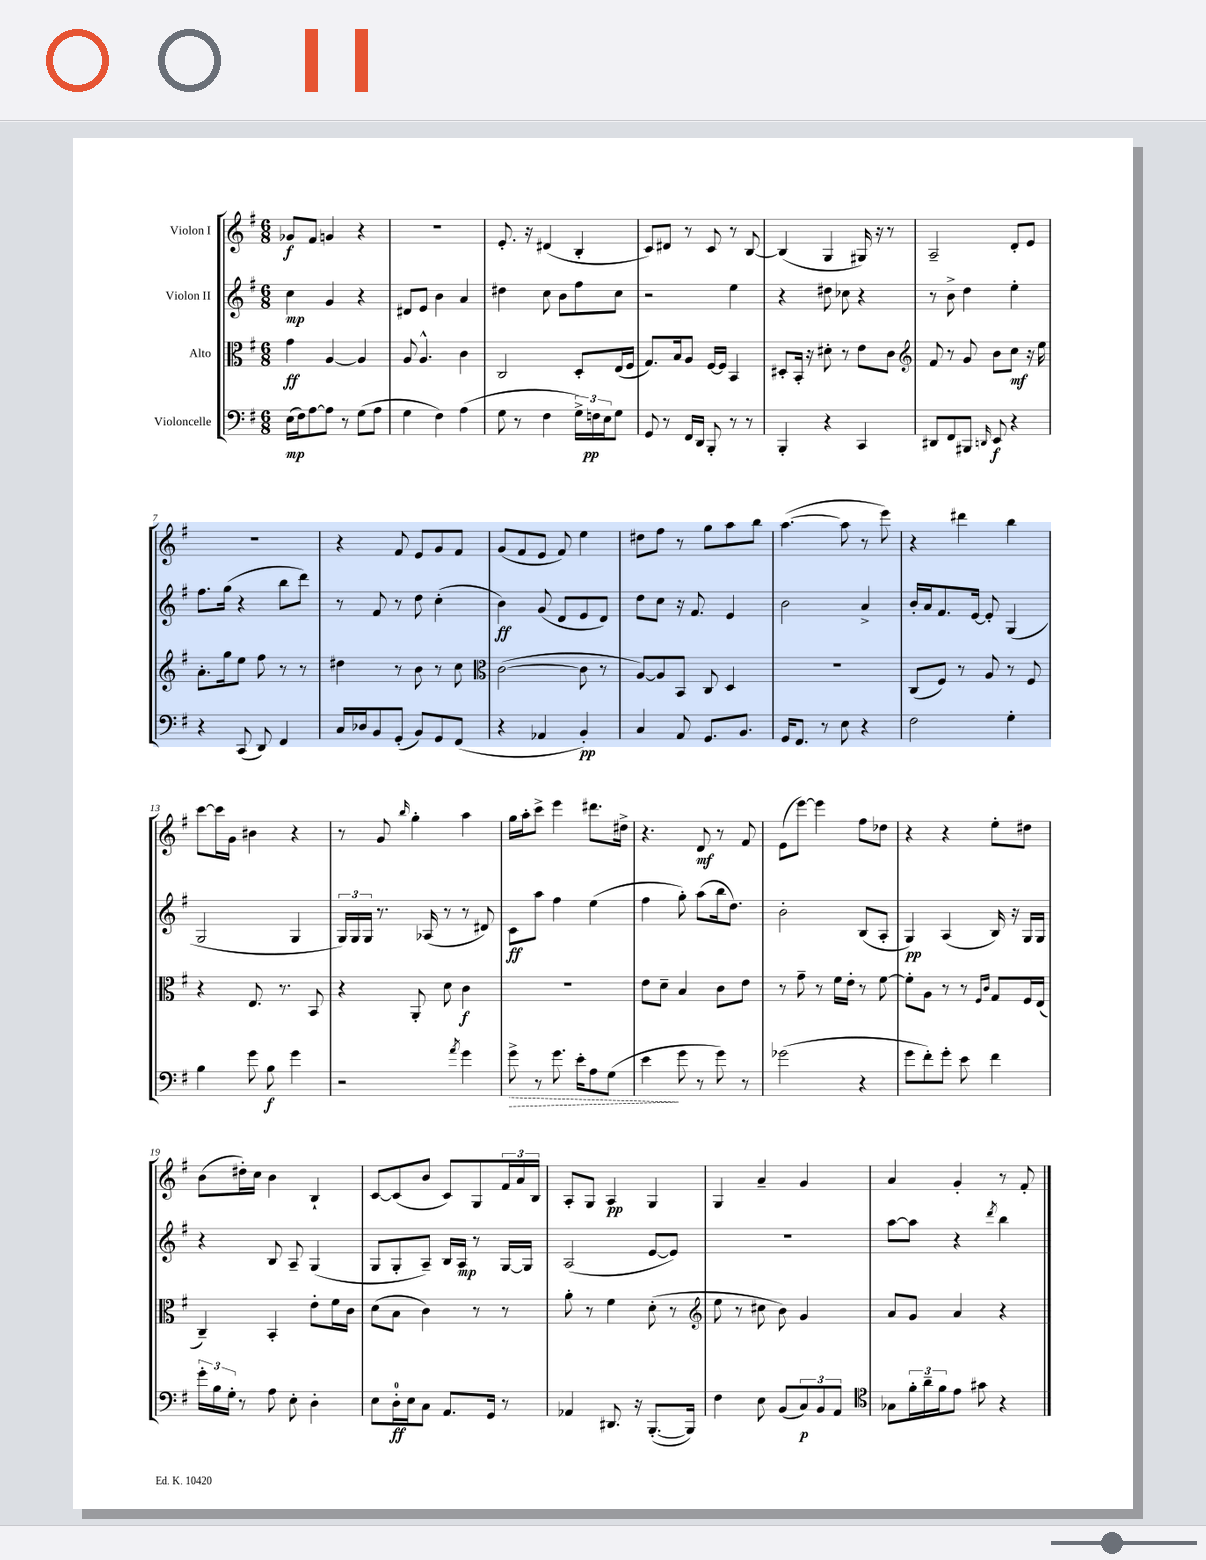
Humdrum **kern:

**kern	**dynam	**kern	**dynam	**kern	**dynam	**kern	**dynam
*part4	*part4	*part3	*part3	*part2	*part2	*part1	*part1
*staff4	*staff4	*staff3	*staff3	*staff2	*staff2	*staff1	*staff1
*I"Violoncelle	*	*I"Alto	*	*I"Violon II	*	*I"Violon I	*
*clefF4	*	*clefC3	*	*clefG2	*	*clefG2	*
*k[f#]	*	*k[f#]	*	*k[f#]	*	*k[f#]	*
*M6/8	*	*M6/8	*	*M6/8	*	*M6/8	*
=1	=1	=1	=1	=1	=1	=1	=1
(16E\LL	mp	4g\	ff	4cc\	mp	8g-X/L	f
16F#\J)	.	.	.	.	.	.	.
[8A\	.	.	.	.	.	8f#/J	.
8A\J]	.	[4A/	.	4g/	.	4gn/	.
8r	.	.	.	.	.	.	.
(8G\L	.	4A/]	.	4r	.	4r	.
8A\J	.	.	.	.	.	.	.
=2	=2	=2	=2	=2	=2	=2	=2
4G\	.	8A/	.	8d#X/L	.	2.r	.
.	.	4.A^^/	.	8e/J	.	.	.
4F#\)	.	.	.	4b\	.	.	.
(4A\	.	4c\	.	4a/	.	.	.
=3	=3	=3	=3	=3	=3	=3	=3
8G\	.	2C/	.	4dd#X\	.	8.e'/	.
8r	.	.	.	.	.	.	.
.	.	.	.	.	.	16r	.
4F#\	.	.	.	8cc\	.	(4d#X/	.
.	.	.	.	8b\L	.	.	.
24G^\LL)	.	8D'/L	.	8ff#\	.	4B'/	.
24Fn\	pp	.	.	.	.	.	.
24E\J	.	.	.	.	.	.	.
8G\J	.	(16E/L	.	8cc\J	.	.	.
.	.	16F#/JJ	.	.	.	.	.
=4	=4	=4	=4	=4	=4	=4	=4
8GG/	.	8.G/L)	.	2r	.	8c/L)	.
8r	.	.	.	.	.	8d#X/J	.
.	.	16B/k	.	.	.	.	.
16FF#/LL	.	8A/J	.	.	.	8r	.
16DD/JJ	.	.	.	.	.	.	.
8BBB'/	.	[16F#/LL	.	.	.	8c/	.
.	.	16F#/JJ]	.	.	.	.	.
8r	.	4BB/	.	4ee\	.	8r	.
8r	.	.	.	.	.	[8B/	.
=5	=5	=5	=5	=5	=5	=5	=5
4BBB'/	.	8D#X'/L	.	4r	.	(4B/]	.
.	.	16BB'/Jk	.	.	.	.	.
.	.	16r	.	.	.	.	.
4r	.	8d#X'\	.	8dd#X\	.	4G/	.
.	.	8r	.	8cc-X\	.	.	.
4CC/	.	8e\L	.	4r	.	16G#X/)	.
.	.	.	.	.	.	16r	.
.	.	8c\J	.	.	.	8r	.
=6	=6	=6	=6	=6	=6	=6	=6
*	*	*clefG2	*	*	*	*	*
8DD#X/L	.	8f#/	.	8r	.	2A~/	.
8FF#/	.	8r	.	8b^\	.	.	.
8BBB#X/J	.	8g/	.	4dd\	.	.	.
16qqDDn/	.	.	.	.	.	.	.
8EE/	f	8b\L	.	.	.	.	.
4r	.	8cc\J	mf	4ee'\	.	8d'/L	.
.	.	16r	.	.	.	8e/J	.
.	.	16ee\	.	.	.	.	.
!!LO:LB:g=z
=7	=7	=7	=7	=7	=7	=7	=7
4r	.	8.a'\L	.	8.ff#\L	.	2.r	.
.	.	16gg\k	.	(16gg\Jk	.	.	.
(8CC/	.	8ee\J	.	4r	.	.	.
8DD/)	.	8ff#\	.	.	.	.	.
4FF#/	.	8r	.	8bb\L	.	.	.
.	.	8r	.	8ddd\J)	.	.	.
=8	=8	=8	=8	=8	=8	=8	=8
16C/LL	.	4dd#X\	.	8r	.	4r	.
16D-X/J	.	.	.	.	.	.	.
8BB/	.	.	.	8f#/	.	.	.
(8GG'/J	.	8r	.	8r	.	8f#/	.
8BB/L)	.	8b\	.	8dd\	.	8e/L	.
8GG/	.	8r	.	(4cc'\	.	8g/	.
(8FF#/J	.	8cc\	.	.	.	8f#/J	.
=9	=9	=9	=9	=9	=9	=9	=9
*	*	*clefC3	*	*	*	*	*
4r	.	([2c\	.	4b\)	ff	(8g/L	.
.	.	.	.	.	.	8f#/	.
4AA-X/	.	.	.	(8g/	.	8e/J	.
.	.	.	.	8d/L	.	8f#/)	.
4BB'/)	pp	8c\]	.	8e/	.	4ee\	.
.	.	8r	.	8d/J)	.	.	.
=10	=10	=10	=10	=10	=10	=10	=10
4C/	.	[8A/L)	.	8dd\L	.	8dd#X\L	.
.	.	8A/]	.	8cc\J	.	8ff#\J	.
8AA/	.	8BB/J	.	16r	.	8r	.
.	.	.	.	8.f#/	.	.	.
8.GG/L	.	8C/	.	.	.	8gg\L	.
.	.	4D/	.	4e/	.	8aa\	.
8.BB/J	.	.	.	.	.	.	.
.	.	.	.	.	.	8bb\J	.
=11	=11	=11	=11	=11	=11	=11	=11
16GG/KL	.	2.r	.	2b\	.	([4.aa\	.
8.FF#/J	.	.	.	.	.	.	.
8r	.	.	.	.	.	.	.
8E\	.	.	.	.	.	8aa\]	.
4r	.	.	.	4a^/	.	8r	.
.	.	.	.	.	.	8eee\)	.
=12	=12	=12	=12	=12	=12	=12	=12
2F#\	.	(8C/L	.	16b'/LL	.	4r	.
.	.	.	.	16a/J	.	.	.
.	.	8F#/J)	.	8.f#/	.	.	.
.	.	8r	.	.	.	4ddd#X\	.
.	.	.	.	[16e/Jk	.	.	.
.	.	8A/	.	8e'/]	.	.	.
4G'\	.	8r	.	(4G/	.	4bb\	.
.	.	8F#/	.	.	.	.	.
!!LO:LB:g=z
=13	=13	=13	=13	=13	=13	=13	=13
4B\	.	4r	.	2G/	.	[8ccc\L	.
.	.	.	.	.	.	16ccc\L]	.
.	.	.	.	.	.	16g\JJ	.
8g\	.	8.E/	.	.	.	4b#X\	.
8B\	f	.	.	.	.	.	.
.	.	8.r	.	.	.	.	.
4g\	.	.	.	4G/	.	4r	.
.	.	8BB/	.	.	.	.	.
=14	=14	=14	=14	=14	=14	=14	=14
2r	.	4r	.	24G/LL)	.	8r	.
.	.	.	.	24G/	.	.	.
.	.	.	.	24G/JJ	.	.	.
.	.	.	.	8.r	.	8g/	.
.	.	.	.	.	.	16qqbb/	.
.	.	8AA'/	.	.	.	4gg'\	.
.	.	.	.	(16A-X/	.	.	.
.	.	8d\	.	8r	.	.	.
8qa/	.	.	.	.	.	.	.
4g\	.	4c\	f	8r	.	4aa\	.
.	.	.	.	8d#X/)	.	.	.
=15	=15	=15	=15	=15	=15	=15	=15
!	!LO:HP:b	!	!	!	!	!	!
8g^\	>	2.r	.	8c\L	ff	16gg\LL	.
.	.	.	.	.	.	16aa'\J	.
8r	.	.	.	8aa\J	.	8ccc^\J	.
8.g\	.	.	.	4ff#\	.	4eee\	.
16e'\KL	.	.	.	.	.	.	.
8A\	.	.	.	(4ee\	.	8.ddd#X\L	.
(8G\J	.	.	.	.	.	.	.
.	.	.	.	.	.	16dd#X^\Jk	.
=16	=16	=16	=16	=16	=16	=16	=16
4e\	.	8e\L	.	4ff#\	.	4.r	.
.	.	8d~\J	.	.	.	.	.
8g\	]	4B/	.	8gg'\)	.	.	.
8r	.	.	.	(8aa\L	.	8d/	mf
8g\)	.	8c\L	.	16bb\k	.	8r	.
.	.	.	.	8.dd\J)	.	.	.
8r	.	8e\J	.	.	.	8f#/	.
=17	=17	=17	=17	=17	=17	=17	=17
(2g-X\	.	8r	.	2b'\	.	(8e\L	.
.	.	8g~\	.	.	.	[8eee\J)	.
.	.	8r	.	.	.	4eee\]	.
.	.	16f#\LL	.	.	.	.	.
.	.	16e'\JJ	.	.	.	.	.
4r	.	8r	.	(8B/L	.	8ff#\L	.
.	.	[8f#\	.	8A'/J	.	8dd-X\J	.
=18	=18	=18	=18	=18	=18	=18	=18
8g\L	.	8f#'\L]	.	4G/)	pp	4r	.
8f#'\)	.	8A\J	.	.	.	.	.
8g'\J	.	8r	.	(4A/	.	4r	.
8e\	.	8r	.	.	.	.	.
.	.	16qqF#/LL	.	.	.	.	.
.	.	16qqc/JJ	.	.	.	.	.
4f#\	.	8G/L	.	16B/)	.	8ee'\L	.
.	.	.	.	16r	.	.	.
.	.	16F#/L	.	16G/LL	.	8dd#X\J	.
.	.	(16E/JJ	.	16G/JJ	.	.	.
!!LO:LB:g=z
=19	=19	=19	=19	=19	=19	=19	=19
24g'\LL	.	4C~/)	.	4r	.	(8b\L	.
24B\	.	.	.	.	.	.	.
24G'\JJ	.	.	.	.	.	.	.
8r	.	.	.	.	.	16dd#X'\L)	.
.	.	.	.	.	.	16cc\JJ	.
8A\	.	4BB'/	.	8B/	.	4b\	.
8E'\	.	.	.	8A~/	.	.	.
4D'\	.	8e'\L	.	(4G/	.	4B`/	.
.	.	16f#\L	.	.	.	.	.
.	.	16c\JJ	.	.	.	.	.
=20	=20	=20	=20	=20	=20	=20	=20
8E\L	.	(8d\L	.	8G/L	.	[8c/L	.
16D'\L	ff	8B\J	.	8G'/	.	(8c/]	.
16E\J	.	.	.	.	.	.	.
8C\J	.	4c\)	.	8A~/J)	.	8b/J	.
8.AA/L	.	.	.	16B/LL	.	8c/L)	.
.	.	.	.	16A/JJ	mp	.	.
.	.	8r	.	8r	.	8G/	.
16GG/Jk	.	.	.	.	.	.	.
8r	.	8r	.	[16G/LL	.	24f#/L	.
.	.	.	.	.	.	24a/	.
.	.	.	.	16G/JJ]	.	.	.
.	.	.	.	.	.	24B/JJ	.
=21	=21	=21	=21	=21	=21	=21	=21
4AA-X/	.	8a'\	.	(2A/	.	8A'/L	.
.	.	8r	.	.	.	8G/J	.
8.DD#X/	.	4f#\	.	.	.	4A/	pp
16r	.	.	.	.	.	.	.
([8.BBB'/L	.	(8d'\	.	[8e/L	.	4G/	.
.	.	8r	.	8e/J])	.	.	.
16BBB/Jk])	.	.	.	.	.	.	.
=22	=22	=22	=22	=22	=22	=22	=22
*	*	*clefG2	*	*	*	*	*
4F#\	.	8ee\	.	2.r	.	4G/	.
.	.	8r	.	.	.	.	.
8E\	.	8cc#X\	.	.	.	4a~/	.
(8BB/L	.	8b\)	.	.	.	.	.
12C/)	p	4g/	.	.	.	4g/	.
12BB/	.	.	.	.	.	.	.
12AA/J	.	.	.	.	.	.	.
=23	=23	=23	=23	=23	=23	=23	=23
*clefC4	*	*	*	*	*	*	*
8G-X\L	.	8a/L	.	[8aa\L	.	4a/	.
24f#'\L	.	8g/J	.	8aa\J]	.	.	.
24a~\	.	.	.	.	.	.	.
24f#\J	.	.	.	.	.	.	.
8e\J	.	4a/	.	4r	.	4g'/	.
8g#X\	.	.	.	.	.	.	.
.	.	.	.	8qddd/	.	.	.
4r	.	4r	.	4bb\	.	8r	.
.	.	.	.	.	.	8f#'/	.
==	==	==	==	==	==	==	==
*-	*-	*-	*-	*-	*-	*-	*-
